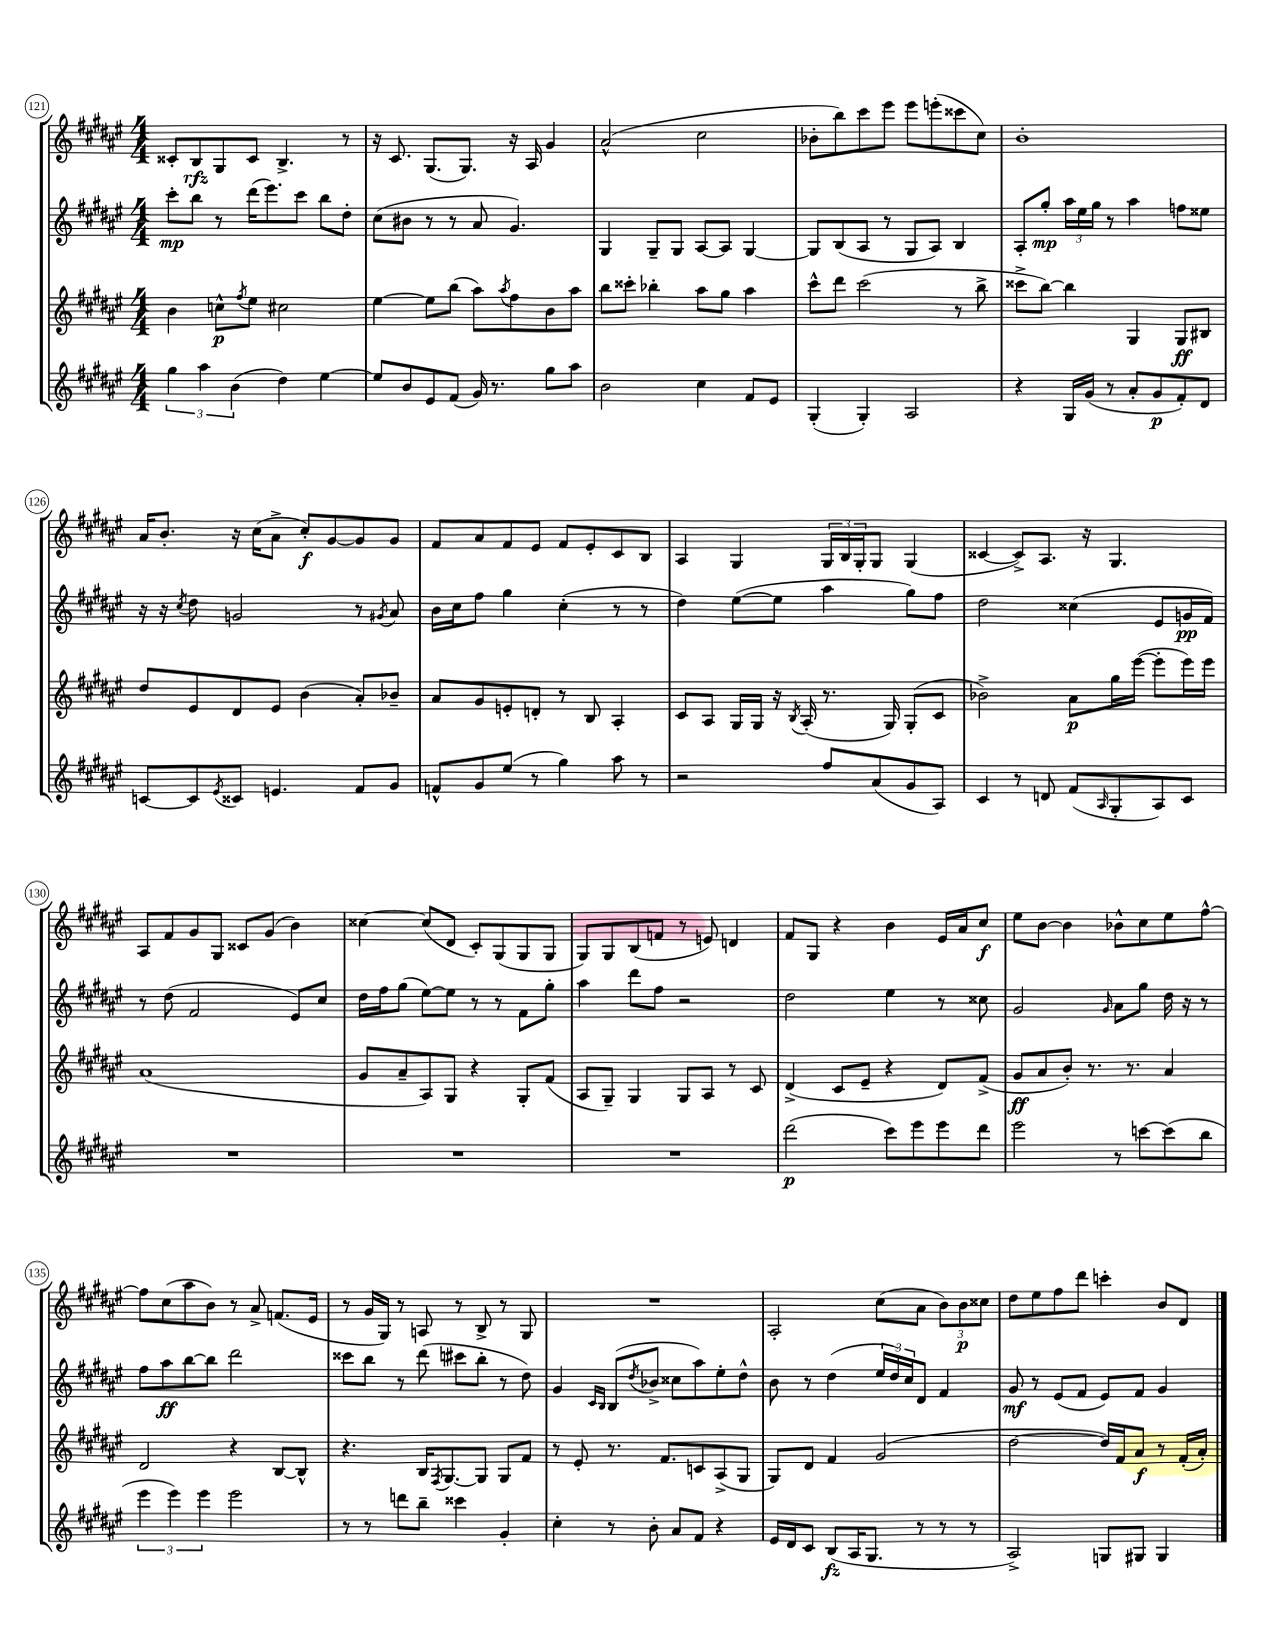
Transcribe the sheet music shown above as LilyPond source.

<<
\new StaffGroup <<
\new Staff = "s0" {
    \clef treble \key fis \major \numericTimeSignature \time 4/4
    cisis'8-. b8\rfz gis8 cisis'8 b4.-> r8 |
    r16 cis'8. gis8.( gis8.) r16 ais16 gis'4 |
    ais'2-^( cis''2 |
    bes'8-. b''8) cis'''8 eis'''8 eis'''8 e'''8-.( cisis'''8 cis''8) |
    b'1-. |
    ais'16 b'8.-. r16 cis''16( ais'8-> cis''8-.\f) gis'8~ gis'8 gis'8 |
    fis'8 ais'8 fis'8 eis'8 fis'8 eis'8-. cis'8 b8 |
    ais4 gis4 \tuplet 3/2 { gis16 b16 gis16-. } gis8 gis4( |
    cisis'4~ cisis'8->) ais8. r16 gis4. |
    ais8 fis'8 gis'8 gis8 cisis'8 gis'8( b'4) |
    cisis''4~ cisis''8( dis'8 cis'8-.) gis8( gis8 gis8 |
    gis8) gis8 b8( f'8 r8 e'8) d'4 |
    fis'8 gis8 r4 b'4 eis'16 ais'16 cis''8\f |
    eis''8 b'8~ b'4 bes'8-^ cis''8 eis''8 fis''8~-^ |
    fis''8 cis''8( ais''8 b'8) r8 ais'8-> f'8.( eis'16 |
    r8 gis'16 gis16) r8 a8 r8 b8-> r8 gis8 |
    R1 |
    ais2-. cis''8( ais'8 \tuplet 3/2 { b'8) b'8\p cisis''8 } |
    dis''8 eis''8 fis''8 dis'''8 c'''4-. b'8 dis'8 \bar "|." |
}
\new Staff = "s1" {
    \clef treble \key fis \major \numericTimeSignature \time 4/4
    cis'''8-.\mp b''8 r8 dis'''16( eis'''8.) cis'''8 b''8 dis''8-. |
    cis''8( bis'8 r8 r8 ais'8 gis'4.) |
    gis4 gis8-- gis8 ais8~ ais8 gis4~ |
    gis8 b8( ais8 r8 gis8 ais8) b4 |
    ais8-. gis''8-.\mp \tuplet 3/2 { ais''16 eis''16 gis''16 } r8 ais''4 f''8 eisis''8 |
    r16 r16 \acciaccatura { cis''8 } dis''8 g'2 r8 \acciaccatura { gis'8 } ais'8 |
    b'16 cis''16 fis''8 gis''4 cis''4-.( r8 r8 |
    dis''4) eis''8~( eis''8 ais''4 gis''8) fis''8 |
    dis''2 cisis''4( eis'8 g'16\pp fis'16) |
    r8 dis''8( fis'2 eis'8) cis''8 |
    dis''16 fis''16 gis''8( eis''8~) eis''8 r8 r8 fis'8 gis''8-. |
    ais''4 dis'''8 fis''8 r2 |
    dis''2 eis''4 r8 cisis''8 |
    gis'2 \grace { gis'16 } ais'8 gis''8 dis''16 r16 r8 |
    fis''8 ais''8\ff b''8~ b''8 dis'''2 |
    cisis'''8 b''8 r8 dis'''8( cis'''8 b''8-. r8 dis''8) |
    gis'4 \grace { cis'16 b16 } b8( \acciaccatura { dis''8 } bes'8-> cisis''8 ais''8) eis''8-. dis''8-^ |
    b'8 r8 dis''4( \tuplet 3/2 { eis''16 dis''16) cis''16 } dis'8 fis'4 |
    gis'8\mf r8 eis'8( fis'8 eis'8) fis'8 gis'4 \bar "|." |
}
\new Staff = "s2" {
    \clef treble \key fis \major \numericTimeSignature \time 4/4
    b'4 c''8-^\p \acciaccatura { fis''8 } eis''8 cis''2 |
    eis''4~ eis''8 b''8( ais''8) \acciaccatura { ais''8 } fis''8 b'8 ais''8 |
    b''8 cisis'''8-. bes''4-. ais''8 gis''8 ais''4 |
    cis'''8-^ dis'''8 cis'''2( r8 b''8-> |
    cisis'''8-> b''8~) b''4 gis4 gis8\ff bis8 |
    dis''8 eis'8 dis'8 eis'8 b'4( ais'8-.) bes'8-- |
    ais'8 gis'8 e'8-. d'8-. r8 b8 ais4-. |
    cis'8 ais8 gis16 gis16 r16 \acciaccatura { b8 } ais16-.( r8. gis16) gis8-.( cis'8 |
    bes'2->) ais'8\p gis''16 eis'''16~( eis'''8-. eis'''16) eis'''16 |
    ais'1( |
    gis'8 ais'8-- ais8) gis8 r4 gis8-. fis'8( |
    ais8 gis8--) gis4 gis8 ais8 r8 cis'8 |
    dis'4->( cis'8 eis'8-- r4 dis'8) fis'8->( |
    gis'8\ff ais'8 b'8-.) r8. r8. ais'4 |
    dis'2 r4 b8~ b8-^ |
    r4. b16 \acciaccatura { fis8 } gis8.~ gis8 gis8 fis'8 |
    r8 eis'8-. r8. fis'8. c'8 ais8->( gis8 |
    gis8) dis'8 fis'4 gis'2( |
    dis''2~ dis''16) fis'16 ais'8\f r8 fis'16-.( ais'16-.) \bar "|." |
}
\new Staff = "s3" {
    \clef treble \key fis \major \numericTimeSignature \time 4/4
    \tuplet 3/2 { gis''4 ais''4 b'4( } dis''4) eis''4~ |
    eis''8 b'8 eis'8 fis'8( gis'16) r8. gis''8 ais''8 |
    b'2 cis''4 fis'8 eis'8 |
    gis4-.( gis4-.) ais2 |
    r4 gis16 gis'16( r8 ais'8-. gis'8\p fis'8-.) dis'8 |
    c'8~ c'8 \acciaccatura { eis'8 } cisis'8 e'4. fis'8 gis'8 |
    f'8-^ gis'8 eis''8( r8 gis''4) ais''8 r8 |
    r2 fis''8 ais'8( gis'8 ais8) |
    cis'4 r8 d'8 fis'8( \grace { ais16 } gis8-. ais8) cis'8 |
    R1 |
    R1 |
    R1 |
    dis'''2\p( cis'''8) eis'''8 eis'''8 dis'''8 |
    eis'''2 r8 c'''8~ c'''8( b''8 |
    \tuplet 3/2 { eis'''4 eis'''4) eis'''4 } eis'''2 |
    r8 r8 d'''8 b''8-- cisis'''4 gis'4-. |
    cis''4-. r8 b'8-. ais'8 fis'8 r4 |
    eis'16 dis'16 cis'8 b8\fz( ais16 gis8. r8 r8 r8 |
    ais2->) g8 gis8 gis4 \bar "|." |
}
>>
>>
\layout { \context { \Score currentBarNumber = #121 \override BarNumber.stencil = #(make-stencil-circler 0.1 0.3 ly:text-interface::print) } }
